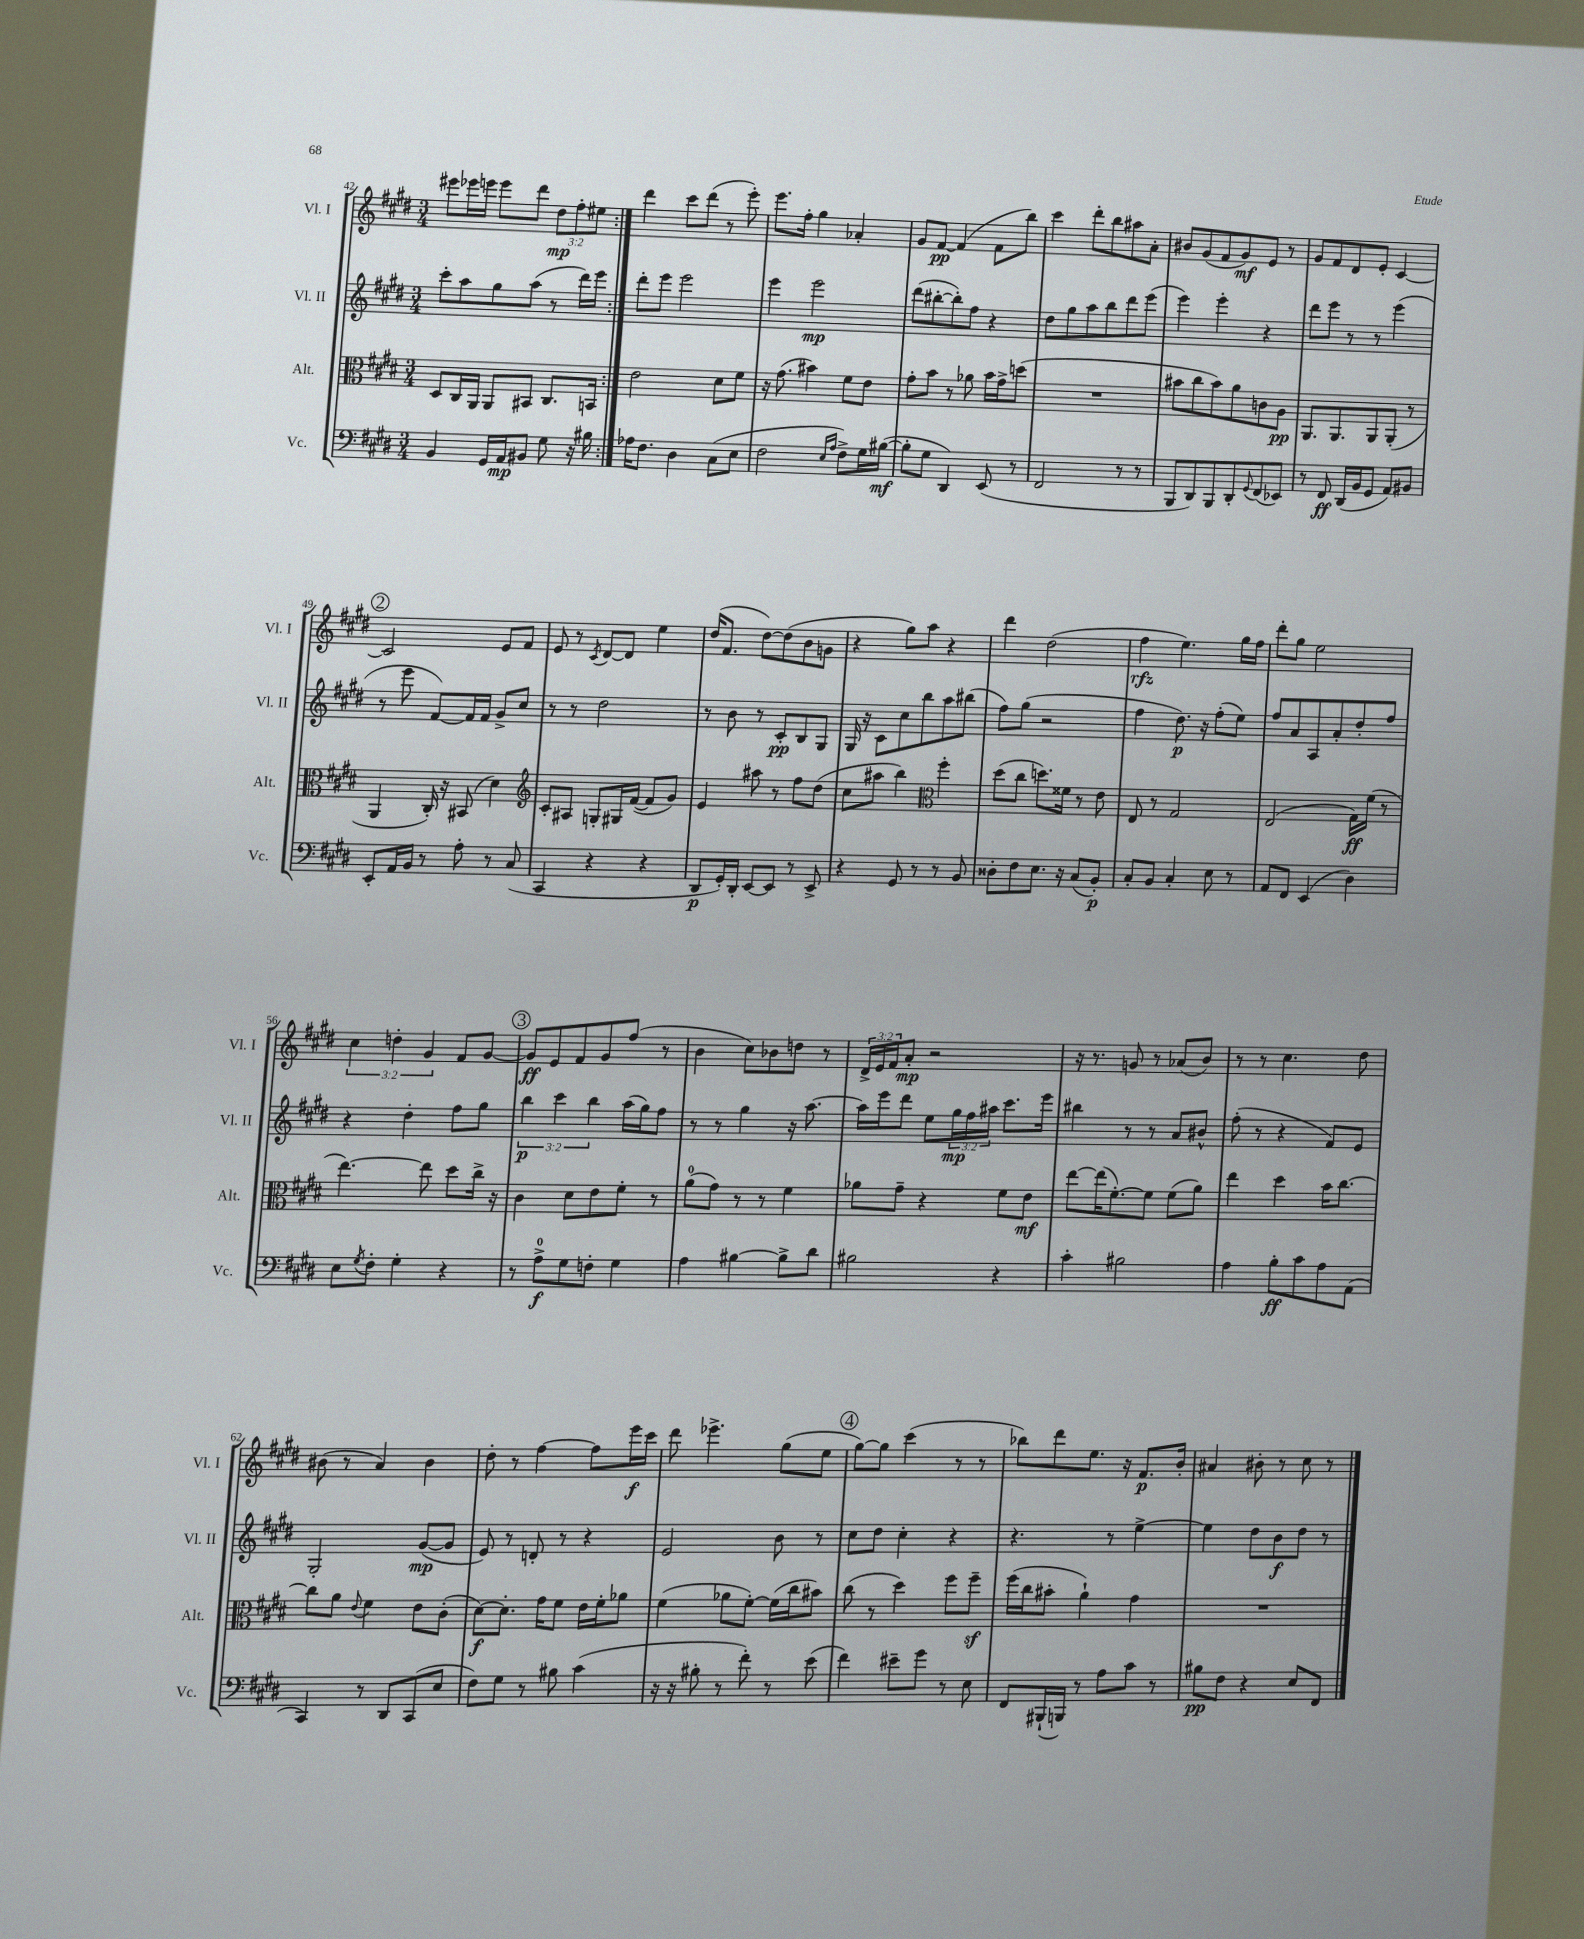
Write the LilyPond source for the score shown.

<<
\new StaffGroup <<
\new Staff = "s0" \with { instrumentName = "Vl. I" shortInstrumentName = "Vl. I" } {
    \clef treble \key e \major \numericTimeSignature \time 3/4 \override Staff.TupletNumber.text = #tuplet-number::calc-fraction-text
    \repeat volta 2 { eis'''8 ees'''16 e'''16 e'''8 dis'''8 \tuplet 3/2 { dis''8\mp fis''8-. eis''8 } | }
    dis'''4 cis'''8 dis'''8( r8 e'''8-.) |
    e'''8. fis''16-. gis''4 aes'4-. |
    gis'8 fis'8~\pp fis'4( fis'8 b''8) |
    cis'''4 dis'''8-. b''8 ais''8 a'8-. |
    bis'8 gis'8( fis'8 gis'8\mf) e'8 r8 |
    gis'8 fis'8 dis'8 e'8-. cis'4~ |
    \mark \markup { \circle "2" } cis'2 e'8 fis'8 |
    e'8 r8 \acciaccatura { cis'8 } dis'8~ dis'8 e''4 |
    dis''16( fis'8. dis''8~) dis''8( b'8 g'8 |
    r4 gis''8) a''8 r4 |
    dis'''4 dis''2( |
    fis''4\rfz e''4.) gis''16 fis''16 |
    dis'''8-. gis''8 e''2 |
    \tuplet 3/2 { cis''4 d''4-. gis'4 } fis'8 gis'8~ |
    \mark \markup { \circle "3" } gis'8\ff e'8 fis'8 gis'8 fis''8( r8 |
    b'4 cis''8) bes'8 d''8 r8 |
    \tuplet 3/2 { dis'16-> e'16 fis'16 } a'8-.\mp r2 |
    r16 r8. g'8 r8 aes'8( b'8) |
    r8 r8 cis''4. dis''8 |
    bis'8( r8 a'4) bis'4 |
    dis''8-. r8 fis''4~ fis''8 e'''16\f cis'''16 |
    dis'''8 ees'''4.-> gis''8( e''8 |
    \mark \markup { \circle "4" } gis''8~) gis''8 cis'''4( r8 r8 |
    bes''8) dis'''8 e''8. r16 fis'8.\p b'16-. |
    ais'4 bis'8-. r8 cis''8 r8 \bar "|." |
}
\new Staff = "s1" \with { instrumentName = "Vl. II" shortInstrumentName = "Vl. II" } {
    \clef treble \key e \major \numericTimeSignature \time 3/4 \override Staff.TupletNumber.text = #tuplet-number::calc-fraction-text
    \repeat volta 2 { cis'''8-. a''8 gis''8 a''8( r8 dis'''16) e'''16 | }
    dis'''8-. e'''8 e'''2 |
    e'''4 e'''2\mp |
    dis'''8( bis''8~-. bis''8-.) fis''8 r4 |
    dis''8 gis''8 a''8 b''8 dis'''8 e'''8( |
    e'''4) e'''4-. r4 |
    dis'''8 e'''8 r8 r8 e'''4( |
    \mark \markup { \circle "2" } r8 e'''8 fis'8~) fis'16 fis'16 gis'8-> cis''8 |
    r8 r8 dis''2 |
    r8 b'8 r8 cis'8-.\pp b8 gis8 |
    gis16 r16 cis'8 cis''8 b''8 a''8 bis''8( |
    fis''8) gis''8( r2 |
    fis''4 dis''8.\p) r16 fis''8-.( e''8) |
    fis''8 a'8 a8 a'8-. dis''8-. fis''8 |
    r4 dis''4-. fis''8 gis''8 |
    \mark \markup { \circle "3" } \tuplet 3/2 { b''4\p cis'''4 b''4 } a''16( gis''16) fis''8 |
    r8 r8 gis''4 r16 a''8.~ |
    a''16 e'''16 dis'''8 e''8 \tuplet 3/2 { gis''16\mp fis''16 ais''16 } cis'''8. e'''16 |
    bis''4 r8 r8 a'8 bis'8-^ |
    fis''8-.( r8 r4 fis'8) e'8 |
    gis2-. gis'8~\mp( gis'8 |
    e'8) r8 d'8-. r8 r4 |
    e'2 b'8 r8 |
    \mark \markup { \circle "4" } cis''8 dis''8 cis''4-. r4 |
    r4. r8 e''4~-> |
    e''4 dis''8 b'8\f dis''8 r8 \bar "|." |
}
\new Staff = "s2" \with { instrumentName = "Alt." shortInstrumentName = "Alt." } {
    \clef alto \key e \major \numericTimeSignature \time 3/4
    \repeat volta 2 { dis8 cis16 a,16 a,8 bis,8 cis8. b,16 | }
    e'2 dis'8 fis'8 |
    r16 gis'8.( bis'4) fis'8 e'8 |
    gis'8-. b'8 r8 aes'8 b'16 gis'16-> d''8( |
    R2. |
    bis'8 cis''8 bis'8) a'8 c'8 a8\pp |
    a,8. a,8. a,8 a,8-.( r8 |
    \mark \markup { \circle "2" } a,4 cis16-.) r16 bis,8( dis'4) |
    \clef treble cis'8-. ais8 g8-. gis16 fis'16~( fis'8 gis'8) |
    e'4 ais''8 r8 fis''8 dis''8( |
    cis''8 ais''8 b''4) \clef alto fis''4-. |
    dis''8( cis''8 d''8.) fisis'16 r8 e'8 |
    e8 r8 gis2 |
    e2( gis16\ff) fis'16( r8 |
    e''4.~) e''8 dis''8 cis''16-> r16 |
    \mark \markup { \circle "3" } cis'4 dis'8 e'8 fis'8-. r8 |
    a'8-0( gis'8) r8 r8 fis'4 |
    aes'8 gis'8-- r4 fis'8 e'8\mf |
    e''8~ e''16( fis'8.~-.) fis'8 fis'8( a'8) |
    e''4 dis''4 b'16 cis''8.~ |
    cis''8 a'8 \appoggiatura { e'8 } fis'4 e'8 cis'8-.( |
    dis'8~\f) dis'8.-. gis'16 fis'8 e'16 fis'16-. aes'8 |
    fis'4( aes'8 fis'8~-.) fis'16( cis''16 bis'8) |
    \mark \markup { \circle "4" } cis''8( r8 dis''4) fis''8 fis''8--\sf |
    fis''16( cis''16 bis'8-. a'4-!) gis'4 |
    R2. \bar "|." |
}
\new Staff = "s3" \with { instrumentName = "Vc." shortInstrumentName = "Vc." } {
    \clef bass \key e \major \numericTimeSignature \time 3/4
    \repeat volta 2 { b,4 gis,16 a,16\mp bis,8 gis8 r16 bis16 | }
    aes16 fis8. dis4 cis8( e8 |
    fis2 \grace { e16 a16 } fis8->) gis16 bis16~\mf( |
    bis8-. gis8 dis,4) e,8( r8 |
    fis,2 r8 r8 |
    b,,8 dis,8) b,,8 dis,8-. \appoggiatura { gis,8 } fis,8( ees,8) |
    r8 fis,8\ff dis,16( b,16 gis,8 a,8) bis,8 |
    \mark \markup { \circle "2" } e,8-. a,16 b,16 r8 a8-. r8 cis8( |
    cis,4 r4 r4 |
    dis,8\p gis,16-.) dis,16-. e,8~ e,8 r8 e,8-> |
    r4 gis,8 r8 r8 b,8 |
    disis8-. fis8 e8. r16 cis8( b,8-.\p) |
    cis8-. b,8 cis4-. e8 r8 |
    a,8 fis,8 e,4( dis4) |
    e8 \acciaccatura { gis8 } fis8-. gis4-. r4 |
    \mark \markup { \circle "3" } r8 a8-0->\f gis8 f8-. gis4 |
    a4 bis4~ bis8-> dis'8 |
    bis2 r4 |
    cis'4-. bis2 |
    a4 b8-.\ff cis'8 a8 a,8( |
    cis,4) r8 dis,8 cis,8( e8 |
    fis8) gis8 r8 bis8 cis'4( |
    r16 r16 bis8-. r8 fis'8-.) r8 e'8( |
    \mark \markup { \circle "4" } fis'4) eis'8-- gis'8 r8 e8 |
    fis,8 bis,,16-!( b,,16) r8 a8 cis'8 r8 |
    bis8\pp fis8 r4 e8 fis,8 \bar "|." |
}
>>
>>
\layout { \context { \Score currentBarNumber = #42 } }
